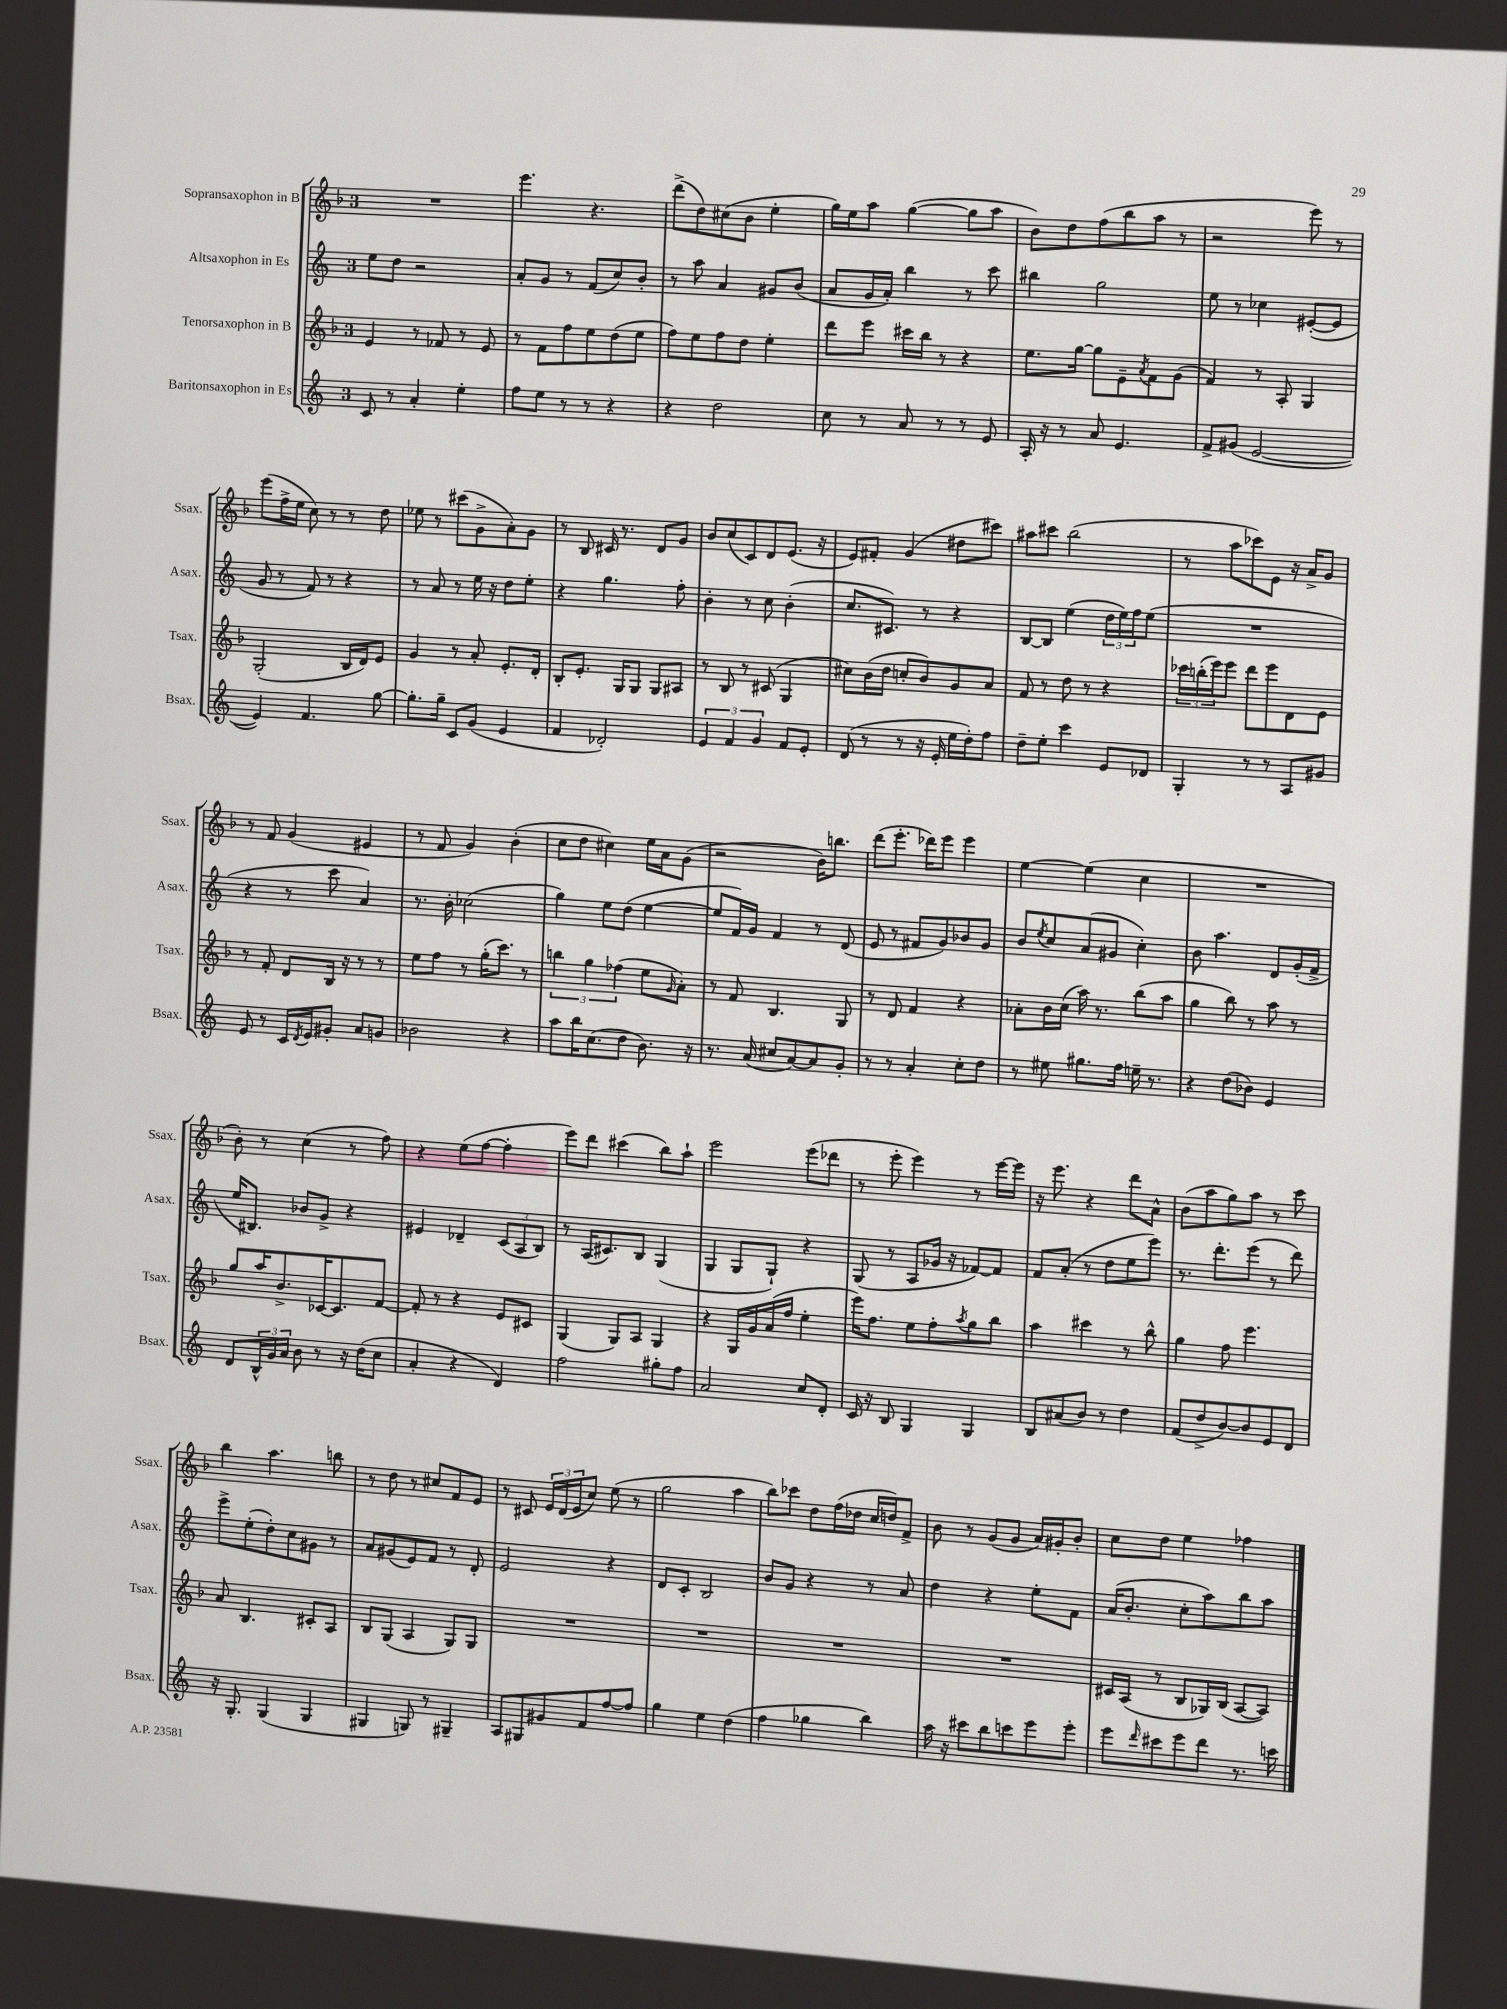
<<
\new StaffGroup <<
\new Staff = "s0" \with { instrumentName = "Sopransaxophon in B" shortInstrumentName = "Ssax." } {
    \clef treble \key f \major \once \override Staff.TimeSignature.style = #'single-digit \time 3/4
    R2. |
    e'''4. r4. |
    d'''8->( d''8) cis''8( bes'8 e''4-. |
    g''16) e''16 a''8 g''4~( g''8 a''8 |
    bes'8) d''8 f''8( bes''8 a''8 r8 |
    r2 e'''8) r8 |
    e'''8( f''16-> e''16 c''8) r8 r8 d''8 |
    ees''8 r8 cis'''8( g'8-> a'8-.) g'8 |
    r8 bes8 cis'16 r8. d'8 g'8 |
    bes'8 c''8( c'8) d'8 e'8.( r16 |
    e'8) fis'8-. g'4( dis''8 cis'''8) |
    ais''8 cis'''8 bes''2( |
    r8 a''8 ces'''8) e'8 r16 a'16-> g'8 |
    r8 f'8 g'4( eis'4 |
    r8 f'8 g'4) bes'4-.( |
    c''8 d''8 cis''4) e''16 a'16 g'8( |
    r2 bes'16) b''8. |
    d'''8( e'''8.-. des'''16) e'''8 e'''4 |
    e''4~ e''4( c''4 |
    R2. |
    bes'8-.) r8 c''4( r8 f''8) |
    r4 e''8( f''8~ f''4-. |
    e'''8) d'''8 cis'''4( bes''8) a''8-! |
    e'''2 e'''8( des'''8 |
    r8 e'''8-. e'''4) r8 e'''16~ e'''16 |
    r16 e'''8. r4 d'''8 a'8-^ |
    bes'8( a''8 g''8) a''8 r8 c'''8 |
    bes''4 a''4. b''8 |
    r8 d''8 r8 cis''8 f'8 e'8 |
    r8 cis'8 \tuplet 3/2 { e'16 d'16( e'16 } c''8) e''8( r8 |
    g''2 a''4 |
    bes''8) ces'''8 d''8 f''16( des''16 c''16 d''16) f'8-> |
    bes'8 r8 g'8( g'8 a'16) gis'16-. bes'8-. |
    c''8 d''8 e''4 fes''4 \bar "|." |
}
\new Staff = "s1" \with { instrumentName = "Altsaxophon in Es" shortInstrumentName = "Asax." } {
    \clef treble \key c \major \once \override Staff.TimeSignature.style = #'single-digit \time 3/4
    e''8 d''8 r2 |
    a'8-. g'8 r8 f'8( c''8) b'8-. |
    r8 a''8 a'4 gis'8 b'8( |
    a'8 g'16 a'16-.) b''4 r8 c'''8 |
    bis''4 g''2 |
    e''8 r8 ces''4 eis'8~-.( eis'8 |
    g'8 r8 f'8) r8 r4 |
    r8 a'8 r8 e''16 r16 d''8 e''8-. |
    r4 g''4. f''8-. |
    b'4-. r8 c''8 b'4-.( |
    c''8. cis'8.) r8 r4 |
    b8~ b8 e''4( \tuplet 3/2 { d''16 e''16) f''16 } e''8( |
    R2. |
    r4 r8 c'''8 a'4) |
    r8. b'16-. ces''2( |
    g''4) e''8 d''8( e''4~ |
    e''8 f'16) g'16 f'4 r8 d'8( |
    e'8 r8 fis'8 g'8) bes'8 g'8 |
    b'8 \acciaccatura { e''8 } c''8 a'8( gis'8 c''4-.) |
    b'8 a''4. d'8 g'16-.( f'16-> |
    e''16 bis8.) bes'8 g'8-> r4 |
    eis'4 des'4-- \tuplet 3/2 { c'8( a8 b8) } |
    r8 a16( cis'8.) b8 g4( |
    g4 g8 g8-!) r4 |
    g8( r8 a8 ges'16 r16 fes'8~) fes'8 |
    f'8 a'8-.( r8 d''8 e''8 e'''8) |
    r8. d'''8.-. e'''8( r8 d'''8) |
    e'''8-> e''8-.( d''8-.) c''8 gis'8 r8 |
    a'8 gis'8( e'8) f'8 r8 d'8-. |
    e'2 r4 |
    d'8 c'8-. b2 |
    b'8 g'8 r4 r8 a'8 |
    d''4 r4 e''8-. f'8 |
    a'16( b'8.-. c''8-. a''8) b''8 a''8 \bar "|." |
}
\new Staff = "s2" \with { instrumentName = "Tenorsaxophon in B" shortInstrumentName = "Tsax." } {
    \clef treble \key f \major \once \override Staff.TimeSignature.style = #'single-digit \time 3/4
    e'4 r8 fes'8 r8 e'8 |
    r8 f'8 f''8 e''8 d''8( e''8 |
    f''8) e''8 f''8 d''8 e''4-. |
    d'''8 e'''8 cis'''16 bes''16 r8 r4 |
    e''8. g''16~ g''8 e'8-- \acciaccatura { a'8 } f'8 g'8( |
    f'4) r8 a8-. g4 |
    g2-.( bes16 d'16) e'8 |
    g'4 r8 a'8-. e'8.-. d'16-. |
    bes8-. e'8.-. g16 g8 g8 ais8 |
    r8 bes8 r8 cis'8( g4 |
    cis''8) bes'16( d''16 c''8-. bes'8) g'8 a'8 |
    f'8 r8 d''8 r8 r4 |
    \tuplet 3/2 { ces'''16 b''16-.( e'''16) } e'''8 d'''8 e'''8 d'8 e'8 |
    r8 f'8-. d'8 bes16 r16 r8 r8 |
    e''8 f''8 r8 g''16-.( c'''8.) r8 |
    \tuplet 3/2 { b''4 g''4 fes''4( } e''8 \grace { g'16 } a'8-.) |
    r8 f'8 bes4. g8 |
    r8 d'8 f'4 r4 |
    aes'8-. bes'16 c''16( a''16) r8. bes''8( a''8 |
    g''4 bes''8) r8 a''8 r8 |
    g''8 a''16 bes'8.-> ces'16~ ces'8. f'8~ |
    f'8-. r8 r4 e'8 cis'8 |
    g4( g8) a8 g4 |
    r4 g16 g'16 a'16( f''16 e''4-. |
    e'''16) f''8. e''8 f''8-. \acciaccatura { a''8 } g''8 bes''8 |
    a''4 cis'''4 r8 bes''8-^ |
    g''4 f''8 e'''4. |
    a'8 bes4. cis'8-. a8 |
    bes8 g8( a4 g8) g8 |
    R2. |
    R2. |
    R2. |
    R2. |
    cis'16 a16( r8 bes8 ges16) bes16( a8~ a8) \bar "|." |
}
\new Staff = "s3" \with { instrumentName = "Baritonsaxophon in Es" shortInstrumentName = "Bsax." } {
    \clef treble \key c \major \once \override Staff.TimeSignature.style = #'single-digit \time 3/4
    c'8 r8 a'4-. e''4-. |
    f''8 e''8 r8 r8 r4 |
    r4 d''2 |
    c''8 r8 a'8 r8 r8 e'8 |
    a16-. r16 r8 a'8 e'4. |
    f'8-> gis'8( e'2~ |
    e'4) f'4. g''8~ |
    g''8.-. g''16-- c'8 g'8( e'4 |
    f'4 des'2-.) |
    \tuplet 3/2 { e'4 f'4 g'4 } f'8 e'8-. |
    d'8( r8 r8 r16 e'16-. e''16 d''16-.) f''8 |
    d''8-- e''8-. c'''4 e'8 des'8 |
    g4-. r8 r8 a8 gis'8 |
    e'8 r8 c'16 \acciaccatura { d'8 } e'16 gis'8-. a'8 g'8 |
    bes'2 r4 |
    a''8 b''16 c''8.( d''8 b'8.) r16 |
    r8. a'16( cis''8 a'8~) a'8 g'8-. |
    r8 r8 a'4-. c''8-. d''8 |
    r8 eis''8 gis''8. f''16 e''16-- r8. |
    r4 d''8( bes'8) e'4 |
    d'8 \tuplet 3/2 { b16-^ g'16 a'16 } b'8 r8 r16 d''16( c''8 |
    a'4-. r4 d'4) |
    f''2 gis''8-. f''8 |
    a'2 c''8 d'8-. |
    c'16 r16 b8 g4 g4 |
    b8 ais'8( b'8) r8 d''4 |
    f'8( d''8-> b'8~) b'8 e'8 d'8 |
    r16 g8.-. g4( g4 |
    gis4 g8) r8 gis4-- |
    a8 gis8 gis'8 f'8 f''8~ f''8 |
    g''4 e''4 d''4( |
    f''4 ges''4 b''4) |
    a''16 r16 cis'''8 b''8 c'''8 e'''8 e'''8-. |
    e'''8 \grace { d'''16 } cis'''8 e'''8 d'''8 r8. c'''16 \bar "|." |
}
>>
>>
\layout { \context { \Score \remove "Bar_number_engraver" } }
